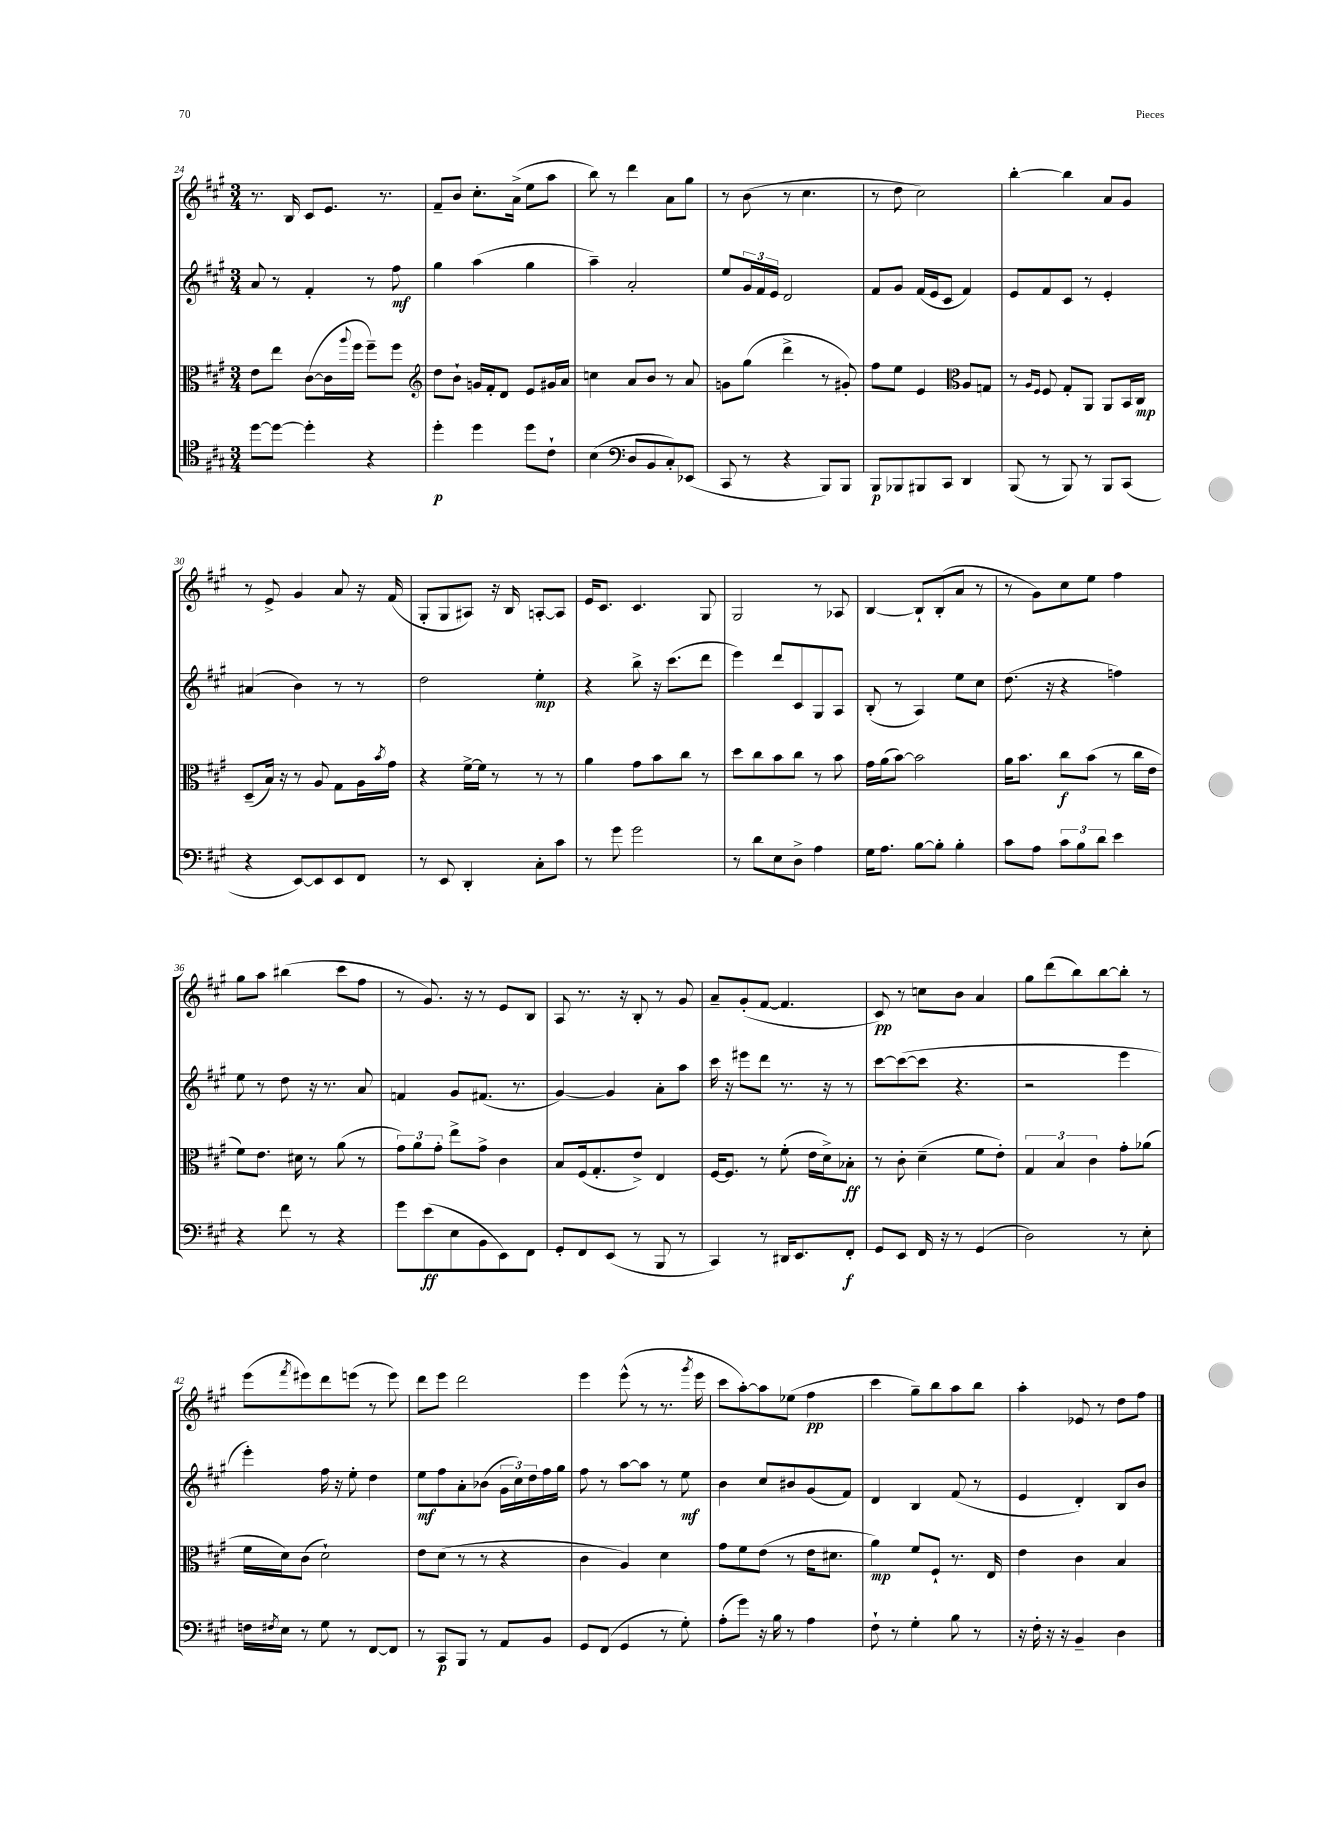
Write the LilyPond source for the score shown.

<<
\new StaffGroup <<
\new Staff = "s0" {
    \clef treble \key a \major \numericTimeSignature \time 3/4
    r8. b16 cis'8 e'8. r8. |
    fis'8-- b'8 cis''8.-. a'16->( e''8 a''8 |
    b''8) r8 d'''4 a'8 gis''8 |
    r8 b'8( r8 cis''4. |
    r8 d''8 cis''2) |
    b''4~-. b''4 a'8 gis'8 |
    r8 e'8-> gis'4 a'8 r16 fis'16( |
    gis8-. gis8 ais8) r16 b16 a8~-. a8 |
    e'16 cis'8. cis'4. gis8 |
    gis2 r8 aes8 |
    b4~ b8-! b8-.( a'8 r8 |
    r8 gis'8) cis''8 e''8 fis''4 |
    gis''8 a''8 bis''4( cis'''8 fis''8 |
    r8 gis'8.) r16 r8 e'8 b8 |
    a8 r8. r16 b8-. r8 gis'8 |
    a'8-- gis'8-.( fis'8~ fis'4. |
    cis'8\pp) r8 c''8 b'8 a'4 |
    gis''8 d'''8( b''8) b''8~ b''8-. r8 |
    e'''8( \acciaccatura { fis'''8 } eis'''8) d'''8 e'''8( r8 e'''8) |
    d'''8 e'''8 d'''2 |
    e'''4 e'''8-^( r8 r8. \acciaccatura { gis'''8 } e'''16 |
    cis'''8 a''8~-.) a''8 ees''8( fis''4\pp |
    cis'''4 gis''8--) b''8 a''8 b''8 |
    a''4-. ees'8 r8 d''8 fis''8 \bar "|." |
}
\new Staff = "s1" {
    \clef treble \key a \major \numericTimeSignature \time 3/4
    a'8 r8 fis'4-. r8 fis''8\mf |
    gis''4 a''4( gis''4 |
    a''4--) a'2-. |
    e''8 \tuplet 3/2 { gis'16 fis'16 e'16 } d'2 |
    fis'8 gis'8 fis'16( e'16 cis'8 fis'4) |
    e'8 fis'8 cis'8 r8 e'4-. |
    ais'4( b'4) r8 r8 |
    d''2 e''4-.\mp |
    r4 b''8-> r16 cis'''8.( d'''8 |
    e'''4) d'''8 cis'8 gis8 a8 |
    b8-.( r8 a4) e''8 cis''8 |
    d''8.( r16 r4 f''4) |
    e''8 r8 d''8 r16 r8. a'8 |
    f'4 gis'8 fis'8.( r8. |
    gis'4~) gis'4 a'8-. a''8 |
    cis'''16 r16 eis'''8 d'''8 r8. r16 r8 |
    cis'''8~ cis'''8~( cis'''8 r4. |
    r2 e'''4 |
    e'''4-.) fis''16 r16 e''8-. d''4 |
    e''8\mf fis''8 a'8-. bes'8( \tuplet 3/2 { gis'16 cis''16) d''16 } fis''16 gis''16 |
    fis''8 r8 a''8~ a''8 r8 e''8\mf |
    b'4 cis''8 bis'8 gis'8( fis'8) |
    d'4 b4 fis'8( r8 |
    e'4 d'4-.) b8 b'8 \bar "|." |
}
\new Staff = "s2" {
    \clef alto \key a \major \numericTimeSignature \time 3/4
    e'8 e''8 cis'8~( cis'16 \appoggiatura { a''8 } fis''16 fis''8--) fis''8 |
    \clef treble d''8 b'8-! g'16 fis'16-. d'8 e'8 gis'16 a'16 |
    c''4 a'8 b'8 r8 a'8 |
    g'8 gis''8( d'''4-> r8 gis'8-.) |
    fis''8 e''8 e'4 \clef alto a8 g8 |
    r8 \grace { a16 fis16 } fis8 gis8-. a,8 a,8 b,16 cis16\mp |
    d8--( b16) r16 r8 a8 gis8 a16 \acciaccatura { b'8 } gis'16 |
    r4 fis'16~-> fis'16 r8 r8 r8 |
    a'4 gis'8 b'8 cis''8 r8 |
    d''8 cis''8 b'8 cis''8 r8 b'8 |
    gis'16 a'16( b'8~) b'2 |
    a'16 b'8. cis''8\f b'8( r8 cis''16 e'16 |
    fis'8) e'8. dis'16 r8 a'8( r8 |
    \tuplet 3/2 { gis'8) a'8 gis'8-. } e''8-> gis'8-> cis'4 |
    b8 fis16( gis8.-. e'8->) e4 |
    fis16~ fis8. r8 fis'8-.( e'16 d'16->) bes8-.\ff |
    r8 cis'8-. d'4--( fis'8 e'8-.) |
    \tuplet 3/2 { gis4 b4 cis'4 } gis'8-. aes'8( |
    fis'16 d'16) cis'8( d'2-!) |
    e'8 d'8( r8 r8 r4 |
    cis'4 a4) d'4 |
    gis'8 fis'8 e'8( r8 e'16 dis'8. |
    a'4\mp) fis'8 fis8-! r8. e16 |
    e'4 cis'4 b4 \bar "|." |
}
\new Staff = "s3" {
    \clef tenor \key a \major \numericTimeSignature \time 3/4
    d''8~ d''8~ d''4-. r4 |
    d''4-.\p d''4 d''8 cis'8-! |
    b4( \clef bass d8 b,8 cis8-.) ees,8( |
    cis,8 r8 r4 b,,8) b,,8 |
    b,,8\p bes,,8 bis,,8 cis,8 d,4 |
    b,,8( r8 b,,8) r8 b,,8 cis,8( |
    r4 e,8~) e,8 e,8 fis,8 |
    r8 e,8 d,4-. cis8-. cis'8 |
    r8 gis'8 gis'2 |
    r8 d'8 e8 d8-> a4 |
    gis16 a8. b8~ b8-. b4-. |
    cis'8 a8 \tuplet 3/2 { cis'8 b8 d'8 } e'4 |
    r4 fis'8 r8 r4 |
    gis'8 e'8\ff( e8 b,8 e,8) fis,8 |
    gis,8-. fis,8 e,8( r8 b,,8 r8 |
    cis,4) r8 dis,16 e,8. fis,8-.\f |
    gis,8 e,8 fis,16 r16 r8 gis,4( |
    d2) r8 e8-. |
    f16 \acciaccatura { fis8 } e16 r8 gis8 r8 fis,8~ fis,8 |
    r8 cis,8\p b,,8 r8 a,8 b,8 |
    gis,8 fis,8( gis,4 r8 gis8-.) |
    a8-.( gis'8) r16 b16 r8 a4 |
    fis8-! r8 gis4-. b8 r8 |
    r16 fis16-. r16 r16 b,4-- d4 \bar "|." |
}
>>
>>
\layout { \context { \Score currentBarNumber = #24 } }
